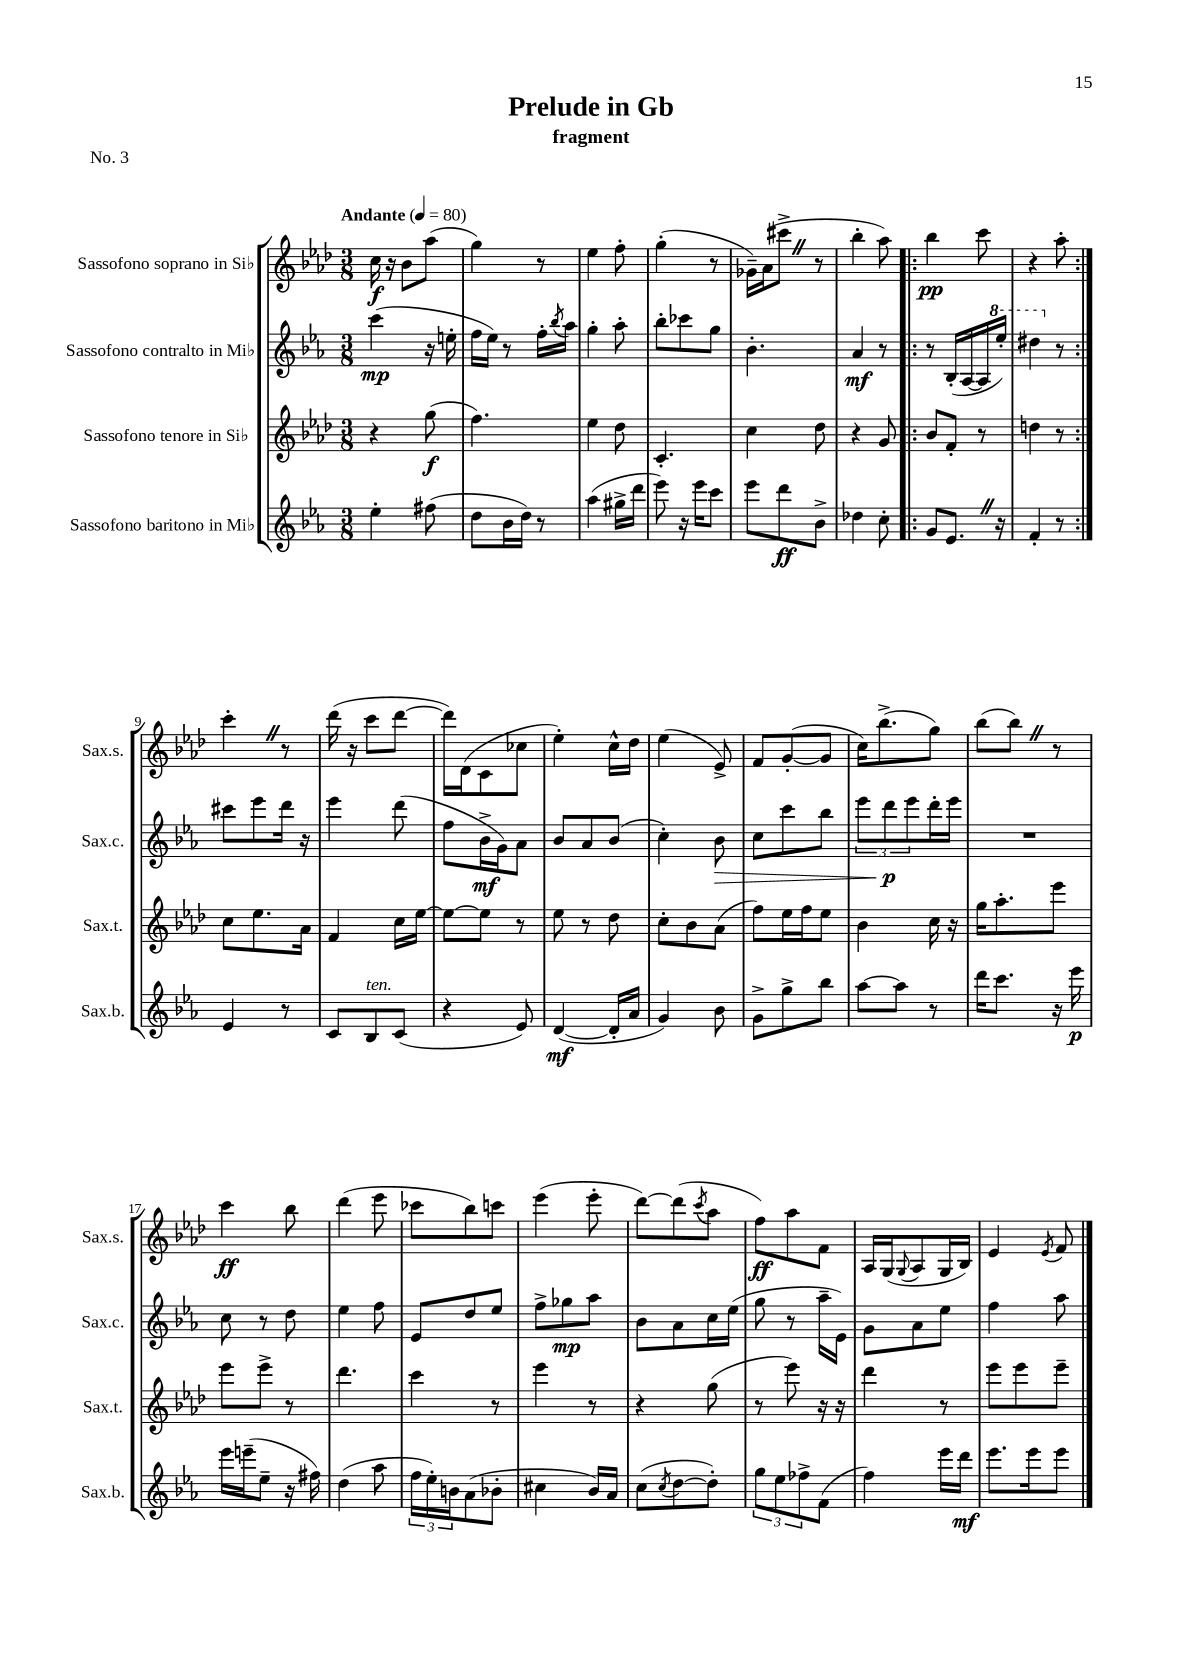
\header { title = "Prelude in Gb" subtitle = "fragment" piece = "No. 3" }
<<
\new StaffGroup <<
\new Staff = "s0" \with { instrumentName = "Sassofono soprano in Sib" shortInstrumentName = "Sax.s." } {
    \clef treble \key aes \major \numericTimeSignature \time 3/8 \tempo "Andante" 4 = 80
    c''16\f r16 bes'8 aes''8( |
    g''4) r8 |
    ees''4 f''8-. |
    g''4-.( r8 |
    ges'16--) aes'16( cis'''8-> \once \override BreathingSign.text = \markup { \musicglyph "scripts.caesura.straight" } \breathe r8 |
    bes''4-. aes''8) |
    \repeat volta 2 { bes''4\pp c'''8 |
    r4 aes''8-. | }
    c'''4-. \once \override BreathingSign.text = \markup { \musicglyph "scripts.caesura.straight" } \breathe r8 |
    des'''16( r16 c'''8 des'''8~ |
    des'''16) des'16( c'8 ces''8 |
    ees''4-.) c''16-^ des''16 |
    ees''4( ees'8->) |
    f'8 g'8~-.( g'8 |
    c''16) bes''8.->( g''8) |
    bes''8( bes''8) \once \override BreathingSign.text = \markup { \musicglyph "scripts.caesura.straight" } \breathe r8 |
    c'''4\ff bes''8 |
    des'''4( ees'''8 |
    ces'''8 bes''8) c'''8 |
    ees'''4( ees'''8-. |
    des'''8~) des'''8( \acciaccatura { c'''8 } aes''8 |
    f''8\ff) aes''8 f'8 |
    aes16 g16( \appoggiatura { g8 } aes8 g16 bes16) |
    ees'4 \acciaccatura { ees'8 } f'8 \bar "|." |
}
\new Staff = "s1" \with { instrumentName = "Sassofono contralto in Mib" shortInstrumentName = "Sax.c." } {
    \clef treble \key ees \major \numericTimeSignature \time 3/8
    c'''4\mp( r16 e''16-. |
    f''16 ees''16) r8 f''16-. \acciaccatura { bes''8 } aes''16 |
    g''4-. aes''8-. |
    bes''8-. ces'''8 g''8 |
    bes'4.-. |
    aes'4\mf r8 |
    \repeat volta 2 { r8 bes16-.( aes16~ aes16 \ottava #1 ees'''16-.) |
    dis'''4 \ottava #0 r8 | }
    cis'''8 ees'''8 d'''16 r16 |
    ees'''4 d'''8( |
    f''8 bes'16->\mf g'16) aes'8 |
    bes'8 aes'8 bes'8( |
    c''4-.) bes'8\> |
    c''8 c'''8 bes''8 |
    \tuplet 3/2 { ees'''8 d'''8\p\! ees'''8 } d'''16-. ees'''16 |
    R4. |
    c''8 r8 d''8 |
    ees''4 f''8 |
    ees'8 d''8 ees''8 |
    f''8-> ges''8\mp aes''8 |
    bes'8 aes'8 c''16 ees''16( |
    g''8 r8 aes''16-- ees'16) |
    g'8 aes'8 ees''8 |
    f''4 aes''8 \bar "|." |
}
\new Staff = "s2" \with { instrumentName = "Sassofono tenore in Sib" shortInstrumentName = "Sax.t." } {
    \clef treble \key aes \major \numericTimeSignature \time 3/8
    r4 g''8\f( |
    f''4.) |
    ees''4 des''8 |
    c'4.-. |
    c''4 des''8 |
    r4 g'8 |
    \repeat volta 2 { bes'8 f'8-. r8 |
    d''4 r8 | }
    c''8 ees''8. aes'16 |
    f'4 c''16 ees''16~ |
    ees''8~ ees''8 r8 |
    ees''8 r8 des''8 |
    c''8-. bes'8 aes'8( |
    f''8) ees''16 f''16 ees''8 |
    bes'4 c''16 r16 |
    g''16 aes''8.-. ees'''8 |
    ees'''8 ees'''8-> r8 |
    des'''4. |
    c'''4 r8 |
    ees'''4 r8 |
    r4 g''8( |
    r8 ees'''8) r16 r16 |
    des'''4 r8 |
    ees'''8 ees'''8 ees'''8-- \bar "|." |
}
\new Staff = "s3" \with { instrumentName = "Sassofono baritono in Mib" shortInstrumentName = "Sax.b." } {
    \clef treble \key ees \major \numericTimeSignature \time 3/8
    ees''4-. fis''8( |
    d''8 bes'16 d''16) r8 |
    aes''4( gis''16-> d'''16 |
    ees'''8) r16 ees'''16 c'''8 |
    ees'''8 d'''8\ff bes'8-> |
    des''4 c''8-. |
    \repeat volta 2 { g'8 ees'8. \once \override BreathingSign.text = \markup { \musicglyph "scripts.caesura.straight" } \breathe r16 |
    f'4-. r8 | }
    ees'4 r8 |
    c'8 bes8^\markup { \italic "ten." } c'8( |
    r4 ees'8) |
    d'4~\mf( d'16-. aes'16 |
    g'4) bes'8 |
    g'8-> g''8-> bes''8 |
    aes''8~ aes''8 r8 |
    d'''16 c'''8. r16 ees'''16\p |
    ees'''16 e'''16--( ees''8-- r16 fis''16) |
    d''4( aes''8 |
    \tuplet 3/2 { f''16 ees''16-.) b'16 } aes'8( bes'8-. |
    cis''4 bes'16) aes'16 |
    c''8( \acciaccatura { c''8 } d''8~ d''8-.) |
    \tuplet 3/2 { g''8 ees''8 fes''8-> } f'8( |
    f''4) ees'''16 d'''16\mf |
    ees'''8. ees'''16 ees'''8 \bar "|." |
}
>>
>>
